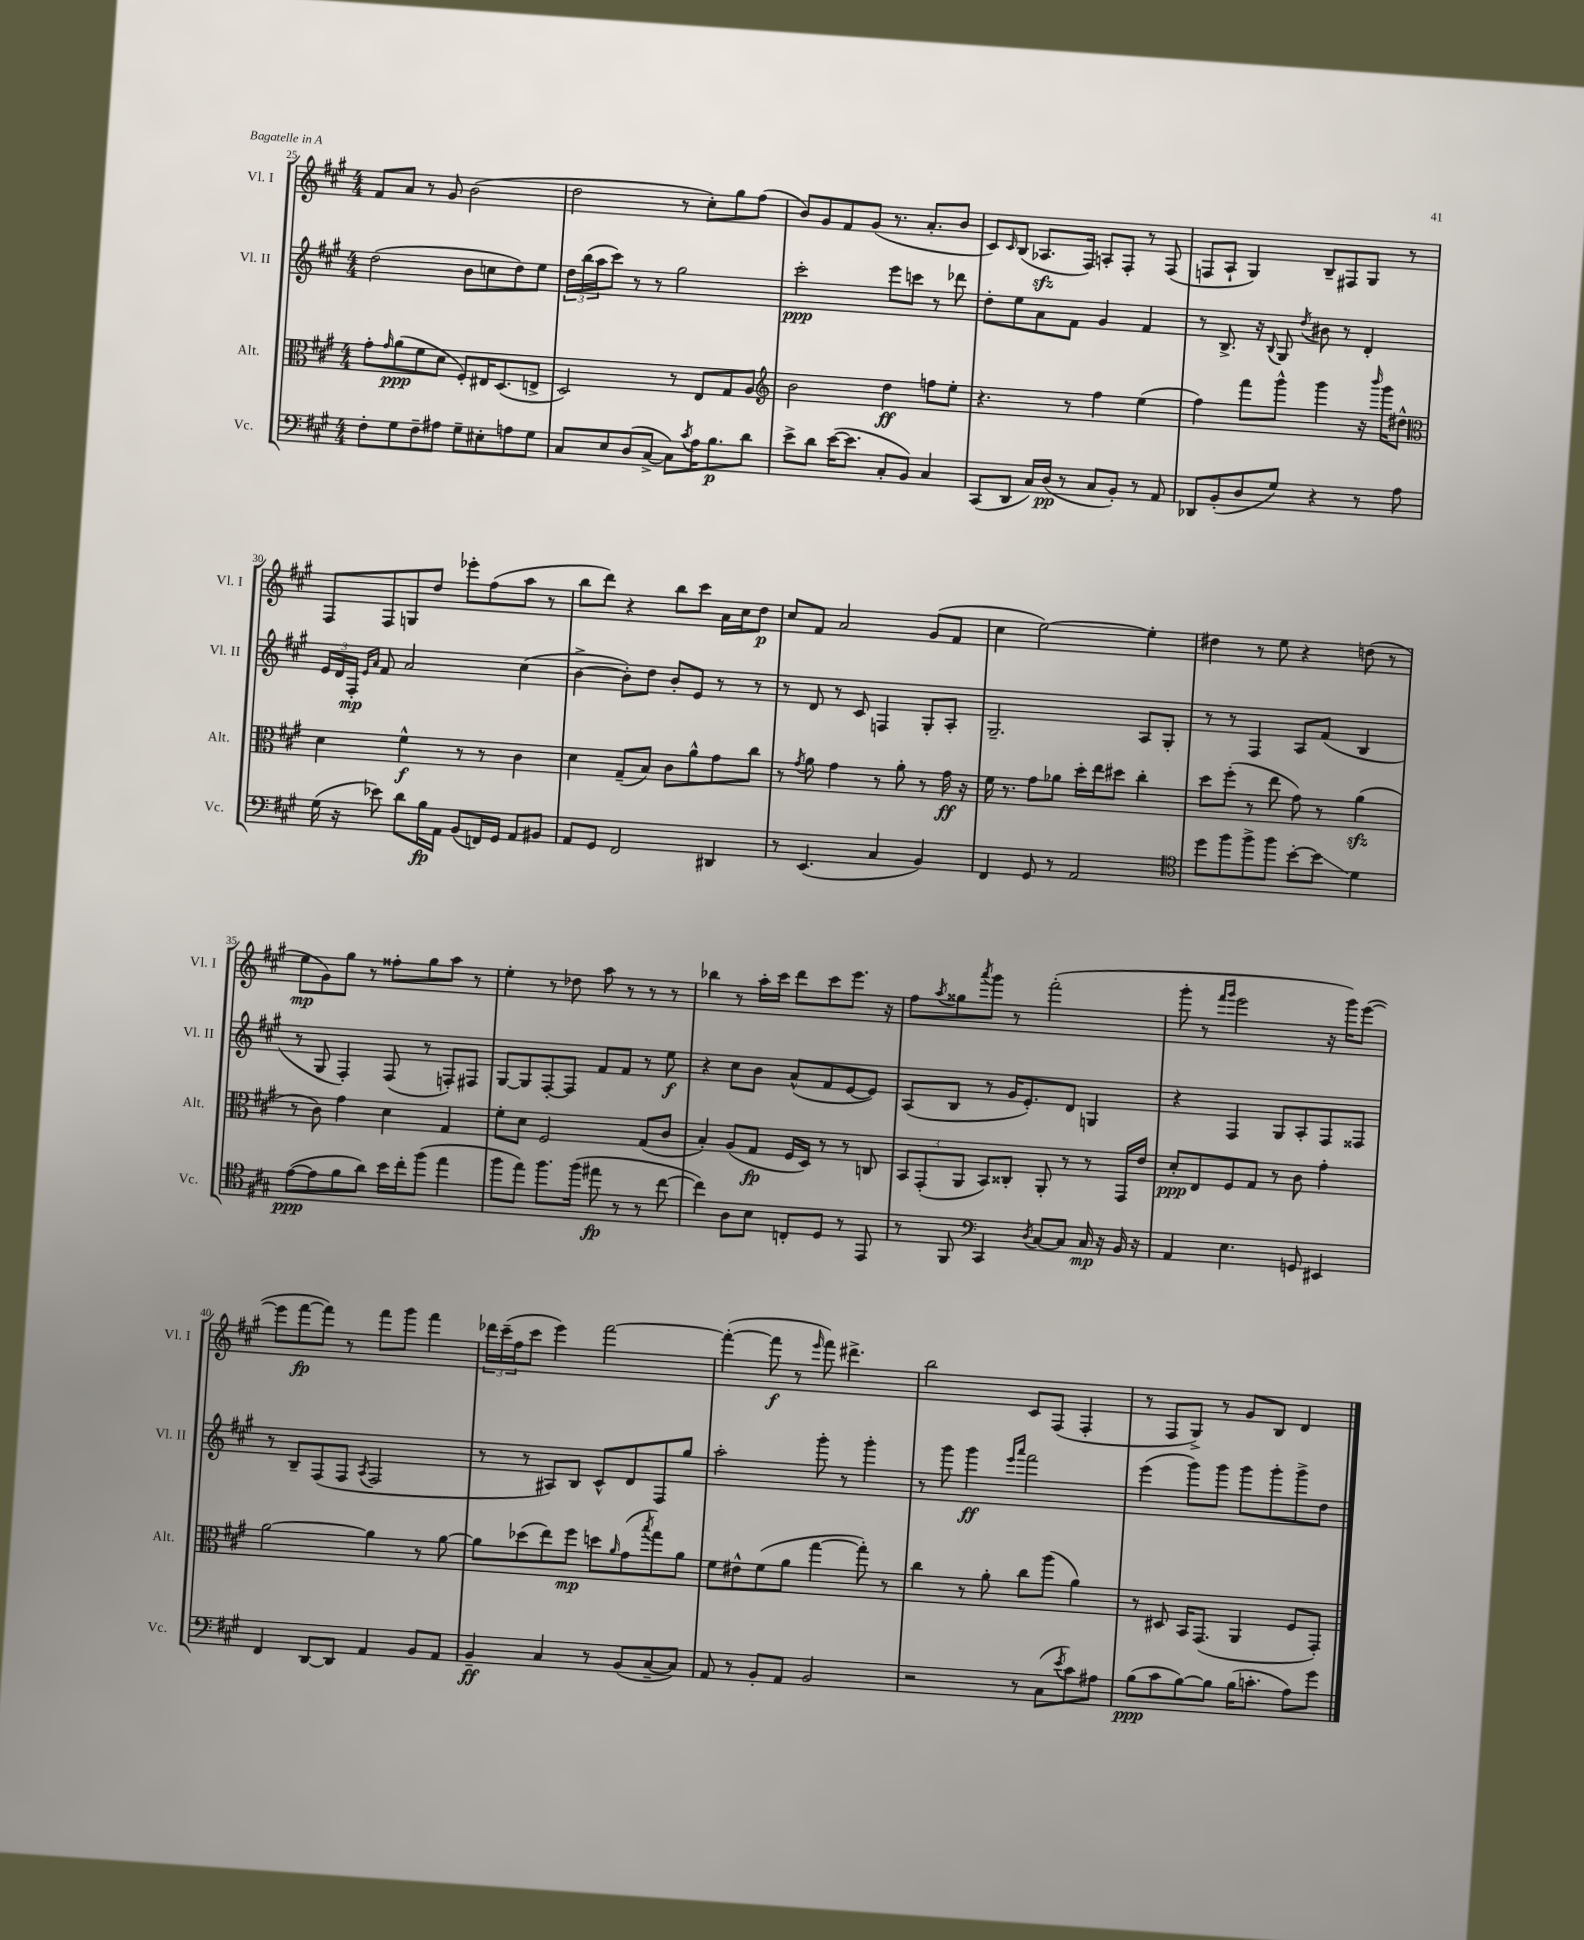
<<
\new StaffGroup <<
\new Staff = "s0" \with { instrumentName = "Vl. I" shortInstrumentName = "Vl. I" } {
    \clef treble \key a \major \numericTimeSignature \time 4/4
    fis'8 a'8 r8 gis'8 b'2( |
    d''2 r8 cis''8-.) gis''8 fis''8( |
    b'8) gis'8 fis'8 gis'8( r8. a'8.-. b'8 |
    cis'8) \grace { cis'16 } b8( aes8.\sfz fis16) a8-. fis8-. r8 fis8( |
    f8 a8-! gis4) b8-- fis8 gis8 r8 |
    fis8 fis8 g8 d''8 ees'''8-. fis''8( a''8 r8 |
    b''8 d'''8) r4 b''8 cis'''8 a'16 cis''16 d''8\p |
    cis''8 fis'8 a'2 gis'8( fis'8 |
    cis''4 e''2~) e''4-. |
    dis''4 r8 e''8 r4 d''8( r8 |
    e''8\mp gis'8) gis''8 r8 fisis''8-. gis''8 a''8 r8 |
    e''4-. r8 des''8 a''8 r8 r8 r8 |
    bes''4 r8 a''16-. cis'''16 d'''8 cis'''8 e'''8. r16 |
    fis''8 \acciaccatura { a''8 } gisis''8 \acciaccatura { a'''8 } gis'''8 r8 fis'''2-.( |
    gis'''8-. r8 \grace { fis'''16 gis'''16 } e'''2 r16 gis'''16) e'''8~( |
    e'''8 fis'''8~\fp fis'''8) r8 fis'''8 gis'''8 fis'''4 |
    \tuplet 3/2 { des'''16 cis'''16--( fis''16 } cis'''8 e'''4) fis'''2~ |
    fis'''4~-.( fis'''8\f r8 \grace { e'''16 } fis'''8) dis'''4.-> |
    b''2 cis'8 fis8( fis4-. |
    r8 fis8 gis8->) r8 gis'8 b8 d'4 \bar "|." |
}
\new Staff = "s1" \with { instrumentName = "Vl. II" shortInstrumentName = "Vl. II" } {
    \clef treble \key a \major \numericTimeSignature \time 4/4
    d''2( b'8 c''8 d''8) e''8 |
    \tuplet 3/2 { d''16 b''16( a''16 } cis'''8) r8 r8 gis''2 |
    cis'''2-.\ppp e'''8 c'''8 r8 des'''8 |
    d''8-. e''8 a'8 fis'8 gis'4 fis'4 |
    r8 b8.-> r16 \appoggiatura { b8 } gis8 \acciaccatura { d''8 } bis'8 r8 d'4-. |
    \tuplet 3/2 { e'16 d'16 fis16-.\mp } \grace { e'16 a'16 } fis'8 a'2 cis''4( |
    b'4~-> b'8-.) d''8 b'8-. e'8 r8 r8 |
    r8 d'8 r8 cis'8 f4 gis8-. a8-. |
    gis2.-- a8 gis8-. |
    r8 r8 fis4 a8 fis'8( b4 |
    r8 gis8 fis4-.) fis8( r8 f8-.) fis8 |
    gis8~ gis8 fis8~-. fis8 fis'8 fis'8 r8 e''8\f |
    r4 cis''8 b'8 a'8-^( fis'8 e'8~ e'8) |
    a8( b8 r8 gis'16 e'8.-.) d'8 g4 |
    r4 fis4 gis8 a8-. fis8 fisis8 |
    r8 b8-- fis8( fis8 \acciaccatura { a8 } fis2 |
    r8 r8 ais8) b8 cis'8-^ d'8 fis8 gis''8 |
    a''2-. gis'''8-. r8 gis'''4-. |
    r8 gis'''8 gis'''4\ff \grace { e'''16 a'''16 } fis'''2 |
    e'''4( gis'''8) gis'''8 gis'''8 gis'''8-. gis'''8-> d''8 \bar "|." |
}
\new Staff = "s2" \with { instrumentName = "Alt." shortInstrumentName = "Alt." } {
    \clef alto \key a \major \numericTimeSignature \time 4/4
    gis'8-. \grace { gis'16 } a'8\ppp( fis'8 d'8 fis8-.) eis16 d8.( e8-> |
    d2) r8 e8 gis8 a8 |
    \clef treble b'2 d''4\ff f''8 e''8-. |
    r4. r8 fis''4 e''4( |
    fis''4) fis'''8 gis'''8-^ gis'''4 r16 \grace { b'''16 } gis'''16 dis''8-^ |
    \clef alto d'4 fis'4-^\f r8 r8 cis'4 |
    d'4 gis8--( b8) cis'8 a'8-^ gis'8 cis''8 |
    r8 \acciaccatura { gis'8 } a'8 gis'4 r8 a'8-. r8 gis'16\ff r16 |
    fis'16 r8. gis'8 aes'8 d''16-. e''16 dis''8 cis''4-. |
    d''8 fis''8-.( r8 e''8 gis'8) r8 a'4\sfz( |
    r8 cis'8) gis'4 d'4 gis4 |
    fis'8-. d'8 fis2 gis8( cis'8 |
    b4-.) a8( gis8\fp fis16 d16) r8 r8 c8 |
    \tuplet 3/2 { b,8 gis,8-.( a,8 } b,8) cisis8-. a,8-. r8 r8 gis,16 e'16 |
    d'8-.\ppp e8 fis8 gis8 r8 cis'8 gis'4-. |
    a'2~ a'4 r8 a'8~ |
    a'8 des''8( e''8) fis''8\mp d''8 \grace { a'16 } gis'8( \acciaccatura { b''8 } gis''8) a'8 |
    fis'8 eis'8-^ fis'8( a'8 gis''4~ gis''8-.) r8 |
    cis''4 r8 a'8-. cis''8 a''8( a'4) |
    r8 dis8 b,16 gis,8.( a,4 fis8 gis,8-.) \bar "|." |
}
\new Staff = "s3" \with { instrumentName = "Vc." shortInstrumentName = "Vc." } {
    \clef bass \key a \major \numericTimeSignature \time 4/4
    fis8-. gis8 fis8-- ais8 gis8-- eis8-. a8 gis8 |
    cis8 e8 d8( cis8~-> cis8) \acciaccatura { cis'8 } a16 b8.\p d'8 |
    e'8-> d'8 e'16~( e'8. cis8-. b,8) cis4 |
    cis,8( d,8 cis16) d16\pp( r8 cis8 b,8-.) r8 a,8 |
    des,8 b,8-.( d8 gis8) r4 r8 a8 |
    gis16( r16 ees'8) d'8 b16\fp a,16 b,8( f,16) gis,16 a,8 bis,8 |
    a,8 gis,8 fis,2 dis,4 |
    r8 e,4.( cis4 b,4) |
    fis,4 gis,8 r8 a,2 |
    \clef tenor d''8 fis''8 fis''8-> fis''8 b'8~-. b'8\glissando d'4 |
    e'8~\ppp( e'8 fis'8 a'8) b'16 cis''16-. fis''8( e''4 |
    fis''8 e''8) fis''8. fis''16( eis''8\fp r8 r8 cis''8~ |
    cis''4) a8 b8 c8-. d8 r8 e,8 |
    r8 fis,8 \clef bass cis,4 \acciaccatura { d8 } cis8~ cis8 cis16\mp r16 b,16 r16 |
    a,4 e4. g,8 eis,4 |
    fis,4 d,8~ d,8 a,4 b,8 a,8 |
    b,4--\ff cis4 r8 b,8( cis8~-- cis8) |
    a,8 r8 b,8-. a,8 b,2 |
    r2 r8 cis8( \acciaccatura { e'8 } cis'8) ais8 |
    b8\ppp( cis'8 b8~) b8 b16( c'8.-. a8) gis'8 \bar "|." |
}
>>
>>
\layout { \context { \Score currentBarNumber = #25 } }
